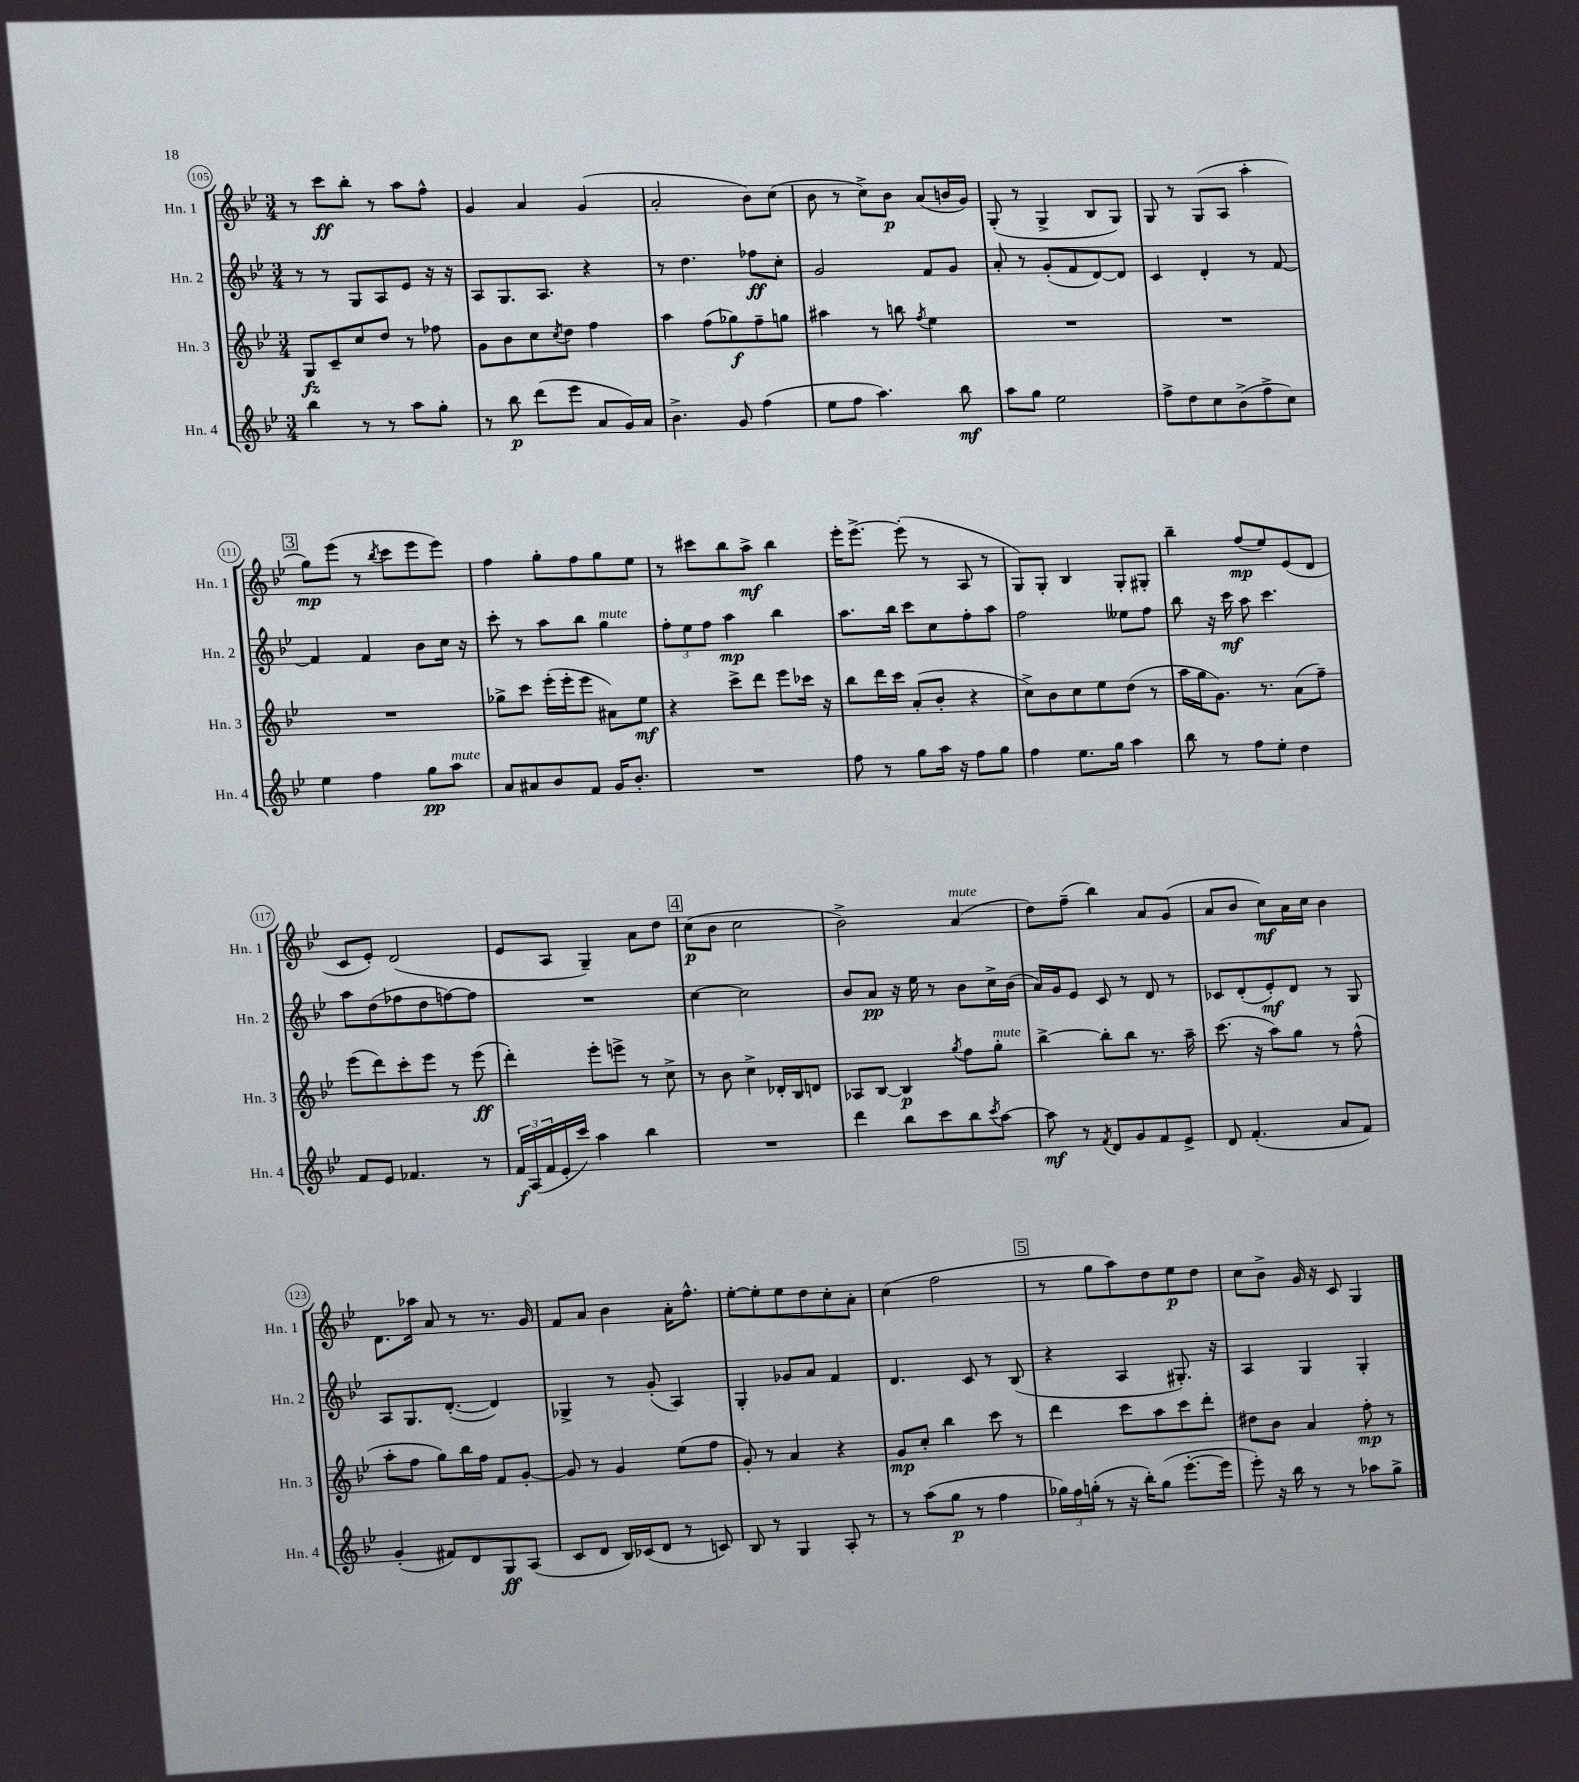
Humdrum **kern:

**kern	**dynam	**kern	**dynam	**kern	**dynam	**kern	**dynam
*part4	*part4	*part3	*part3	*part2	*part2	*part1	*part1
*staff4	*staff4	*staff3	*staff3	*staff2	*staff2	*staff1	*staff1
*I"Hn. 4	*	*I"Hn. 3	*	*I"Hn. 2	*	*I"Hn. 1	*
*I'Hn. 4	*	*I'Hn. 3	*	*I'Hn. 2	*	*I'Hn. 1	*
*clefG2	*	*clefG2	*	*clefG2	*	*clefG2	*
*k[b-e-]	*	*k[b-e-]	*	*k[b-e-]	*	*k[b-e-]	*
*M3/4	*	*M3/4	*	*M3/4	*	*M3/4	*
=105	=105	=105	=105	=105	=105	=105	=105
4bb-\	.	8G/L	fz	8r	.	8r	.
.	.	8c~/	.	8r	.	8ccc\L	ff
8r	.	8cc/	.	8G/L	.	8bb-'\J	.
8r	.	8dd/J	.	8A/	.	8r	.
8aa\L	.	8r	.	8e-/J	.	8aa\L	.
8gg'\J	.	8ff-X\	.	16r	.	8ff^^\J	.
.	.	.	.	16r	.	.	.
=106	=106	=106	=106	=106	=106	=106	=106
8r	.	8g\L	.	8A/L	.	4g/	.
8bb-\	p	8b-\	.	8.G/	.	.	.
(8ddd\L	.	8cc\	.	.	.	4a/	.
.	.	.	.	8.A/J	.	.	.
.	.	8qcc/	.	.	.	.	.
8eee-\J	.	8dd\J	.	.	.	.	.
8a/L	.	4ff\	.	4r	.	(4g/	.
16g/L)	.	.	.	.	.	.	.
16a/JJ	.	.	.	.	.	.	.
=107	=107	=107	=107	=107	=107	=107	=107
4.b-^\	.	4aa\	.	8r	.	2a'/	.
.	.	.	.	4.dd\	.	.	.
.	.	(8ff\L	.	.	.	.	.
8g/	.	8gg-X\)	f	.	.	.	.
(4ff\	.	8ff~\	.	8ff-X\L	ff	8b-\L)	.
.	.	8ggn\J	.	8cc'\J	.	(8cc\J	.
=108	=108	=108	=108	=108	=108	=108	=108
8ee-\L	.	4aa#X\	.	2g/	.	8b-\	.
8ff\J	.	.	.	.	.	8r	.
4.aa\)	.	8r	.	.	.	8cc^\L)	.
.	.	8bbn\	.	.	.	8b-\J	p
.	.	8qff/	.	.	.	.	.
.	.	4ee-\	.	8f/L	.	(8a/L	.
8bb-\	mf	.	.	8g/J	.	16bn/L	.
.	.	.	.	.	.	16g/JJ)	.
=109	=109	=109	=109	=109	=109	=109	=109
8aa\L	.	2.r	.	8a'/	.	(8G'/	.
8gg\J	.	.	.	8r	.	8r	.
2ee-\	.	.	.	(8g'/L	.	4G^/	.
.	.	.	.	8f/	.	.	.
.	.	.	.	[8d/)	.	8B-/L	.
.	.	.	.	8d/J]	.	8G/J)	.
=110	=110	=110	=110	=110	=110	=110	=110
8ff^\L	.	2.r	.	4c/	.	8G/	.
8dd\	.	.	.	.	.	8r	.
8cc\	.	.	.	4d'/	.	(8G/L	.
(8b-^\	.	.	.	.	.	8A/J	.
8ff^\	.	.	.	8r	.	4aa'\	.
8cc\J)	.	.	.	[8f/	.	.	.
!!LO:LB:g=z
!!LO:REH:place=s1:t=3
=111	=111	=111	=111	=111	=111	=111	=111
4ee-\	.	2.r	.	4f/]	.	8gg\L)	mp
.	.	.	.	.	.	(8eee-\J	.
4ff\	.	.	.	4f/	.	8r	.
.	.	.	.	.	.	8qbb-/	.
.	.	.	.	.	.	8ccc\L	.
8gg\L	pp	.	.	8b-\L	.	8eee-\	.
!LO:TX:a:i:t=mute	!	!	!	!	!	!	!
8aa\J	.	.	.	16cc\Jk	.	8eee-\J)	.
.	.	.	.	16r	.	.	.
=112	=112	=112	=112	=112	=112	=112	=112
8a/L	.	8gg-X^\L	.	8ccc'\	.	4ff\	.
8a#X/	.	8ccc\J	.	8r	.	.	.
8b-/	.	(16eee-'\LL	.	8aa\L	.	8gg'\L	.
.	.	16eee-'\J	.	.	.	.	.
8f/J	.	8eee-\J	.	8bb-\J	.	8ff\	.
!	!	!	!	!LO:TX:a:i:t=mute	!	!	!
16g/KL	.	8a#X\L)	.	4gg\	.	8gg\	.
8.b-'/J	.	.	.	.	.	.	.
.	.	8ee-\J	mf	.	.	8ee-\J	.
=113	=113	=113	=113	=113	=113	=113	=113
2.r	.	4r	.	12ff'\L	.	8r	.
.	.	.	.	12ee-\	.	.	.
.	.	.	.	.	.	8ccc#X\L	.
.	.	.	.	12ff\J	.	.	.
.	.	8ccc^\L	.	4aa\	mp	8bb-\	.
.	.	8ddd\J	.	.	.	8aa^\J	mf
.	.	8eee-\L	.	4bb-\	.	4bb-\	.
.	.	16ccc-X\Jk	.	.	.	.	.
.	.	16r	.	.	.	.	.
=114	=114	=114	=114	=114	=114	=114	=114
8ff\	.	8bb-\L	.	8.aa\L	.	16eee-'\KL	.
.	.	.	.	.	.	[8.eee-^\J	.
8r	.	16ddd\L	.	.	.	.	.
.	.	16ccc\JJ	.	16bb-\Jk	.	.	.
8gg\L	.	(8a'/L	.	8ccc\L	.	(8eee-'\]	.
16aa\Jk	.	8b-'/J	.	8cc\	.	8r	.
16r	.	.	.	.	.	.	.
8ff\L	.	4r	.	8ff'\	.	8A/	.
8gg\J	.	.	.	8aa\J	.	8r	.
=115	=115	=115	=115	=115	=115	=115	=115
4ff\	.	8cc^\L)	.	2ff\	.	8G/L)	.
.	.	8b-\	.	.	.	8G'/J	.
8.ee-\L	.	8cc\	.	.	.	4B-/	.
.	.	8ee-\	.	.	.	.	.
16gg\Jk	.	.	.	.	.	.	.
4aa\	.	(8dd\J	.	8ee--X\L	.	8G'/L	.
.	.	8r	.	8ff\J	.	8G#X'/J	.
=116	=116	=116	=116	=116	=116	=116	=116
8bb-\	.	16aa\LL	.	8bb-\	.	4bb-~\	.
.	.	16gg\J	.	.	.	.	.
8r	.	8.g\J)	.	16r	.	.	.
.	.	.	.	16ccc\	mf	.	.
8ff\L	.	.	.	8aa\	.	(8ff/L	mp
.	.	8.r	.	.	.	.	.
8ee-'\J	.	.	.	4.ccc\	.	8ee-/)	.
4dd\	.	(8a\L	.	.	.	(8e-/	.
.	.	8ff~\J)	.	.	.	8d/J	.
!!LO:LB:g=z
=117	=117	=117	=117	=117	=117	=117	=117
8f/L	.	(8eee-\L	.	8aa\L	.	8c/L	.
8e-/J	.	8ddd\)	.	(8dd\	.	8e-'/J)	.
4.f-X/	.	8ccc'\	.	8ff-X\	.	(2d/	.
.	.	8eee-\J	.	8dd\	.	.	.
.	.	8r	.	[8ffn\)	.	.	.
8r	.	(8eee-\	ff	8ff\J]	.	.	.
=118	=118	=118	=118	=118	=118	=118	=118
24f/LL	f	4ddd'\)	.	2.r	.	8e-/L	.
(24A/	.	.	.	.	.	.	.
24f/	.	.	.	.	.	.	.
16e-'/	.	.	.	.	.	8A/J	.
16ccc/JJ)	.	.	.	.	.	.	.
4aa\	.	8eee-'\L	.	.	.	4G~/)	.
.	.	8eeen^\J	.	.	.	.	.
4bb-\	.	8r	.	.	.	8a\L	.
.	.	8cc^\	.	.	.	8dd\J	.
!!LO:REH:place=s1:t=4
=119	=119	=119	=119	=119	=119	=119	=119
2.r	.	8r	.	[4cc\	.	(8cc\L	p
.	.	8b-\	.	.	.	8b-\J	.
.	.	4cc^\	.	2cc\]	.	2cc\	.
.	.	16d-X'/LL	.	.	.	.	.
.	.	16B-/J	.	.	.	.	.
.	.	8dn/J	.	.	.	.	.
=120	=120	=120	=120	=120	=120	=120	=120
4ddd\	.	8A-X/L	.	8b-/L	.	2b-^\)	.
.	.	[8B-/J	.	8a/J	pp	.	.
8bb-\L	.	4B-/]	p	16r	.	.	.
.	.	.	.	16ee-\	.	.	.
8ccc\	.	.	.	8r	.	.	.
.	.	8qgg/	.	.	.	.	.
!	!	!	!	!	!	!LO:TX:a:i:t=mute	!
8bb-\	.	8ff\L	.	8b-\L	.	(4a/	.
8qccc/	.	.	.	.	.	.	.
!	!	!LO:TX:a:i:t=mute	!	!	!	!	!
[8aa\J	.	8gg'\J	.	16cc^\L	.	.	.
.	.	.	.	(16b-\JJ	.	.	.
=121	=121	=121	=121	=121	=121	=121	=121
8aa\]	mf	[4bb-^\	.	16a/LL)	.	8dd\L)	.
.	.	.	.	16g/J	.	.	.
8r	.	.	.	8e-/J	.	(8ff~\J	.
8qf/	.	.	.	.	.	.	.
8d/L	.	8bb-'\L]	.	8c/	.	4bb-\)	.
8g/	.	8bb-\J	.	8r	.	.	.
8f/	.	8.r	.	8d/	.	8a/L	.
8e-^/J	.	.	.	8r	.	(8g/J	.
.	.	16aa~\	.	.	.	.	.
=122	=122	=122	=122	=122	=122	=122	=122
8d/	.	(8.ccc\	.	8c-X/L	.	8a/L	.
(4.f'/	.	.	.	(8d'/	.	8b-/J	.
.	.	16r	.	.	.	.	.
.	.	8aa\L)	.	8e-'/)	mf	8cc\L)	mf
.	.	8gg\J	.	8d/J	.	16a\L	.
.	.	.	.	.	.	16cc\JJ	.
8a/L	.	8r	.	8r	.	4b-\	.
8f/J)	.	(8ff^^\	.	8G/	.	.	.
!!LO:LB:g=z
=123	=123	=123	=123	=123	=123	=123	=123
(4g'/	.	8aa'\L	.	8A/L	.	8.d\L	.
.	.	8ff\J	.	8.G/	.	.	.
.	.	.	.	.	.	16aa-X\Jk	.
8f#X/L)	.	8gg\L)	.	.	.	8a/	.
.	.	.	.	([8.d'/J	.	.	.
8d/	.	16bb-\L	.	.	.	8r	.
.	.	16ff\JJ	.	.	.	.	.
8G/	ff	8f/L	.	4d/])	.	8.r	.
(8A/J	.	[8g'/J	.	.	.	.	.
.	.	.	.	.	.	16g/	.
=124	=124	=124	=124	=124	=124	=124	=124
8c/L	.	8g/]	.	4G-X^/	.	8f/L	.
8d/J	.	8r	.	.	.	8a/J	.
16B-/LL)	.	4g/	.	8r	.	4b-\	.
(16c-X/J	.	.	.	.	.	.	.
8d/J	.	.	.	(8g'/	.	.	.
8r	.	(8ee-\L	.	4A/)	.	16a'\KL	.
.	.	.	.	.	.	8.ff^^\J	.
8cn/)	.	8ff\J	.	.	.	.	.
=125	=125	=125	=125	=125	=125	=125	=125
8B-/	.	8g'/)	.	4G'/	.	[8ee-'\L	.
8r	.	8r	.	.	.	8ee-'\]	.
4G/	.	4a/	.	8g-X/L	.	8ee-\	.
.	.	.	.	8a/J	.	8dd\	.
8A'/	.	4r	.	4f/	.	8cc'\	.
8r	.	.	.	.	.	8a'\J	.
=126	=126	=126	=126	=126	=126	=126	=126
8r	.	8g/L	mp	4.d/	.	(4cc\	.
(8aa\L	.	8cc'/J	.	.	.	.	.
8gg\J	p	4bb-\	.	.	.	2ff\	.
8r	.	.	.	8c/	.	.	.
4ff\	.	8ccc\	.	8r	.	.	.
.	.	8r	.	(8B-/	.	.	.
!!LO:REH:place=s1:t=5
=127	=127	=127	=127	=127	=127	=127	=127
24gg-X\LL)	.	4ddd\	.	4r	.	8r	.
24ff\	.	.	.	.	.	.	.
(24ggn'\JJ	.	.	.	.	.	.	.
8r	.	.	.	.	.	8gg\L	.
16r	.	8ccc\L	.	4A/	.	8aa\)	.
16bb-'\KL)	.	.	.	.	.	.	.
(8gg\J	.	8aa\	.	.	.	8dd\	.
[8.eee-'\L	.	8ccc\	.	8.G#X'/)	.	8ee-\	p
.	.	8ddd'\J	.	.	.	8dd\J	.
16eee-\Jk]	.	.	.	16r	.	.	.
=128	=128	=128	=128	=128	=128	=128	=128
8eee-'\)	.	8dd#X\L	.	4A/	.	8cc\L	.
16r	.	8b-\J	.	.	.	8b-^\J	.
16bb-\	.	.	.	.	.	.	.
8r	.	4a/	.	4G/	.	16g/	.
.	.	.	.	.	.	16r	.
8r	.	.	.	.	.	8c/	.
8aa-X\L	.	8ff'\	mp	4G'/	.	4G/	.
8gg^\J	.	8r	.	.	.	.	.
==	==	==	==	==	==	==	==
*-	*-	*-	*-	*-	*-	*-	*-
